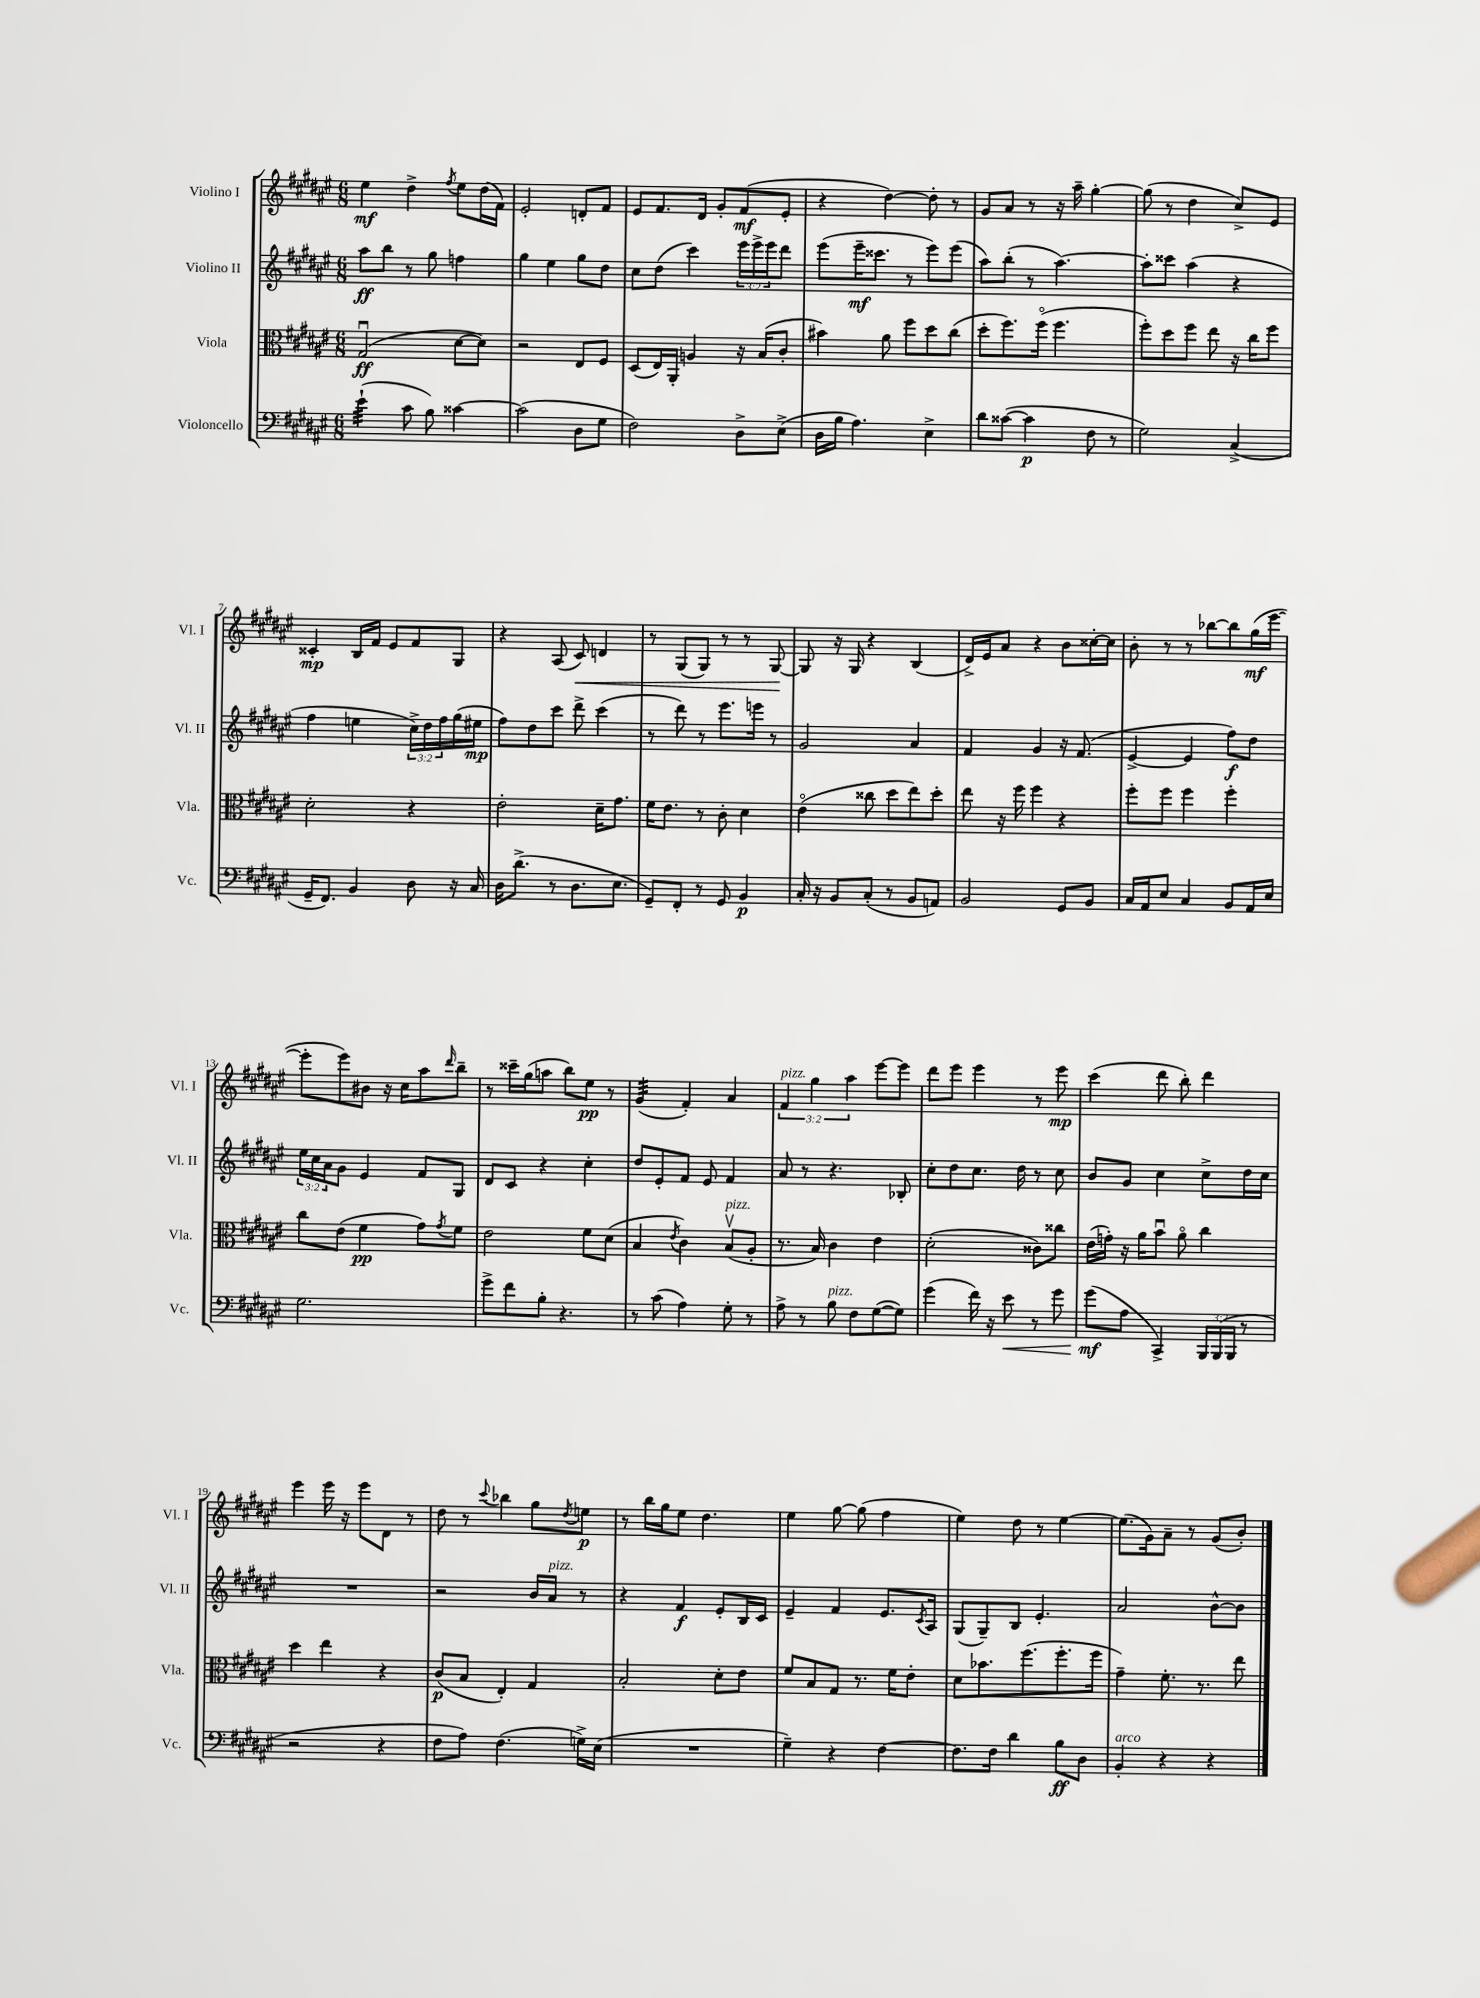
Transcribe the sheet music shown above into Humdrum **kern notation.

**kern	**kern	**kern	**kern
*staff4	*staff3	*staff2	*staff1
*clefF4	*clefC3	*clefG2	*clefG2
*k[f#c#g#d#a#e#]	*k[f#c#g#d#a#e#]	*k[f#c#g#d#a#e#]	*k[f#c#g#d#a#e#]
*M6/8	*M6/8	*M6/8	*M6/8
(4e#`	(2G#u	8aa#	4ee#
.	.	8bb	.
8c#	.	8r	4dd#^
8B)	.	8gg#	.
.	.	.	8qff#
[4c##	[8d#	4ff	8ee#
.	8d#])	.	(16dd#
.	.	.	16f#)
=	=	=	=
(2c##]	2r	4gg#	2e#'
.	.	4ee#	.
8D#	8E#	8gg#	8d'
8G#	8F#	8dd#	8f#
=	=	=	=
2F#)	(8D#	8cc#	8e#
.	16E#)	(8dd#	8.f#
.	16AA#'	.	.
.	4A	4ccc#)	.
.	.	.	16d#
.	.	.	8g#'
8D#^	16r	24eee#	(8f#
.	.	24eee#^	.
.	(16B	.	.
.	.	24eee#	.
(8E#^	8c#'	8ddd#	8e#'
=	=	=	=
16D#	4b#)	(8eee#	4r
16B	.	.	.
4.A#)	.	16eee#~	.
.	.	8.ccc##	.
.	8a#	.	[4dd#)
.	8ff#	8r	.
4E#^	8dd#	8eee#)	8dd#']
.	(8cc#	(8eee#	8r
=	=	=	=
8d#	8dd#'	8aa#)	8g#
([8c##	8.ff#)	(8bb'	8a#
4c##]	.	8r	8r
.	(16ff#o	.	.
.	4.ff#	[4.aa#)	16r
.	.	.	16aa#~
8F#	.	.	[4gg#'
8r	.	.	.
=	=	=	=
2G#)	8ff#')	8aa#']	(8gg#]
.	8dd#	8ccc##	8r
.	8ff#	(4aa#	4dd#
.	8ee#	.	.
(4C#^	16r	4r	8cc#^)
.	16cc#	.	.
.	8ff#	.	8e#
=	=	=	=
16GG#~	2d#'	4ff#	4c##'
8.FF#)	.	.	.
4BB	.	4ee	16B
.	.	.	16f#
.	.	.	8e#
8D#	4r	24cc#^)	8f#
.	.	24dd#	.
.	.	24ff#	.
16r	.	(16gg#	8G#
16C#	.	16ee#	.
=	=	=	=
16D#	2e#'	8ff#)	4r
(8.d#^	.	.	.
.	.	8dd#	.
8r	.	8ccc#	(8A#
8.D#	.	8ddd#^	8c#)
.	16d#~	(4ccc#	4d
8.E#	8.g#	.	.
=	=	=	=
8GG#~)	16f#	8r	8r
.	8.e#	.	.
8FF#'	.	8ddd#)	(8G#
8r	8r	8r	8G#)
8GG#	8c#'	8.eee#	8r
4BB	4d#	.	8r
.	.	16eee	.
.	.	8r	[8G#
=	=	=	=
16C#'	(4e#o	2g#	8G#]
16r	.	.	.
8BB	.	.	16r
.	.	.	16G#
(8C#'	8cc##	.	4r
8r	8dd#	.	.
8BB	8ee#)	4a#	(4B
8AA)	8dd#'	.	.
=	=	=	=
2BB	8ee#	4f#	16d#^)
.	.	.	16e#
.	16r	.	8a#
.	16ff#	.	.
.	4ff#	4g#	4r
8GG#	4r	16r	8b
.	.	(8.f#	.
8BB	.	.	[16cc##'
.	.	.	16cc##]
=	=	=	=
16C#	8ff#'	[4e#^	8b'
16AA#	.	.	.
8E#	8ff#	.	8r
4C#	4ff#	4e#]	8r
.	.	.	[8bb-
8BB	4ff#'	8ff#)	8bb-]
16AA#	.	8dd#	(16gg#
16E#	.	.	[16eee#
=	=	=	=
2.G#	8cc#	24ee#	8eee#']
.	.	24cc#	.
.	.	24a#	.
.	(8e#	8g#	8eee#)
.	4f#	4e#	8b#
.	.	.	16r
.	.	.	16cc#
.	8g#)	8f#	8aa#
.	8qg#	.	16qqddd#
.	8f#	8G#	8bb~
=	=	=	=
8g#^	2e#	8d#	8r
8f#	.	8c#	16ccc##~
.	.	.	(16gg#
8B'	.	4r	8aa
4.r	.	.	8bb)
.	8f#	4cc#'	8ee#
.	(8d#	.	8r
=	=	=	=
8r	4B	8dd#	(4g#
(8c#	.	8e#'	.
.	8qe#	.	.
4A#)	4c#)	8f#	4f#')
.	.	8e#	.
8G#'	(8Bv	4f#	4a#
8r	8A#'	.	.
=	=	=	=
8A#^	8.r	8a#	6f#
8r	.	8r	.
.	.	.	6gg#
.	16B)	.	.
8B	4c#	4.r	.
.	.	.	6aa#
8F#	.	.	.
([8G#	4e#	.	[8eee#
8G#])	.	8B-'	8eee#]
=	=	=	=
(4g#	(2d#'	8cc#'	8ddd#
.	.	8dd#	8eee#
16f#)	.	8.cc#	4eee#
16r	.	.	.
8e#	.	.	.
.	.	16dd#	.
8r	8c##)	8r	8r
8g#	8cc##	8cc#	8eee#
=	=	=	=
(8g#	(16e#	8b	(4ccc#
.	16g')	.	.
8A#	16r	8g#	.
.	16a#	.	.
4CC#^)	8bu	4cc#	8ddd#
.	8a#o	.	8bb')
24BBB	4cc#	8cc#^	4ddd#
(24BBB	.	.	.
24BBB	.	.	.
8r	.	16dd#	.
.	.	16cc#	.
=	=	=	=
2r	4dd#	2.r	4eee#
.	4ee#	.	16eee#
.	.	.	16r
.	.	.	8eee#
4r	4r	.	8d#
.	.	.	8r
=	=	=	=
8F#	(8c#	2r	8dd#
8A#)	8B	.	8r
.	.	.	8qqccc#
(4.F#	4E#')	.	4bb-
.	4G#	16b	8gg#
.	.	16a#	.
.	.	.	8qdd#
16G^)	.	8r	8ee
(16E#	.	.	.
=	=	=	=
2.r	2B'	4r	8r
.	.	.	16bb
.	.	.	16gg#
.	.	4f#	8ee#
.	.	.	4.dd#
.	8d#'	8e#'	.
.	8e#	16B	.
.	.	16c#	.
=	=	=	=
4G#~)	8f#	4e#~	4ee#
.	8B	.	.
4r	8G#	4f#	[8gg#
.	8.r	.	(8gg#]
[4F#	.	8.e#	4ff#
.	16f#	.	.
.	8e#'	.	.
.	.	8qc#	.
.	.	16A#	.
=	=	=	=
8.F#]	8d#	(8G#	4ee#)
.	8.b-	8G#~)	.
16F#	.	.	.
4d#	.	8B	8dd#
.	(8.ff#	.	.
.	.	4.e#'	8r
8B	8.ff#'	.	[4ee#
8D#	.	.	.
.	16ff#	.	.
=	=	=	=
4BB'	4g#~)	2a#	(8.ee#]
.	.	.	16g#)
4r	8.f#'	.	8a#~
.	.	.	8r
.	8.r	.	.
4r	.	[8b^^	(8g#
.	8ee#	8b]	8b')
==	==	==	==
*-	*-	*-	*-
